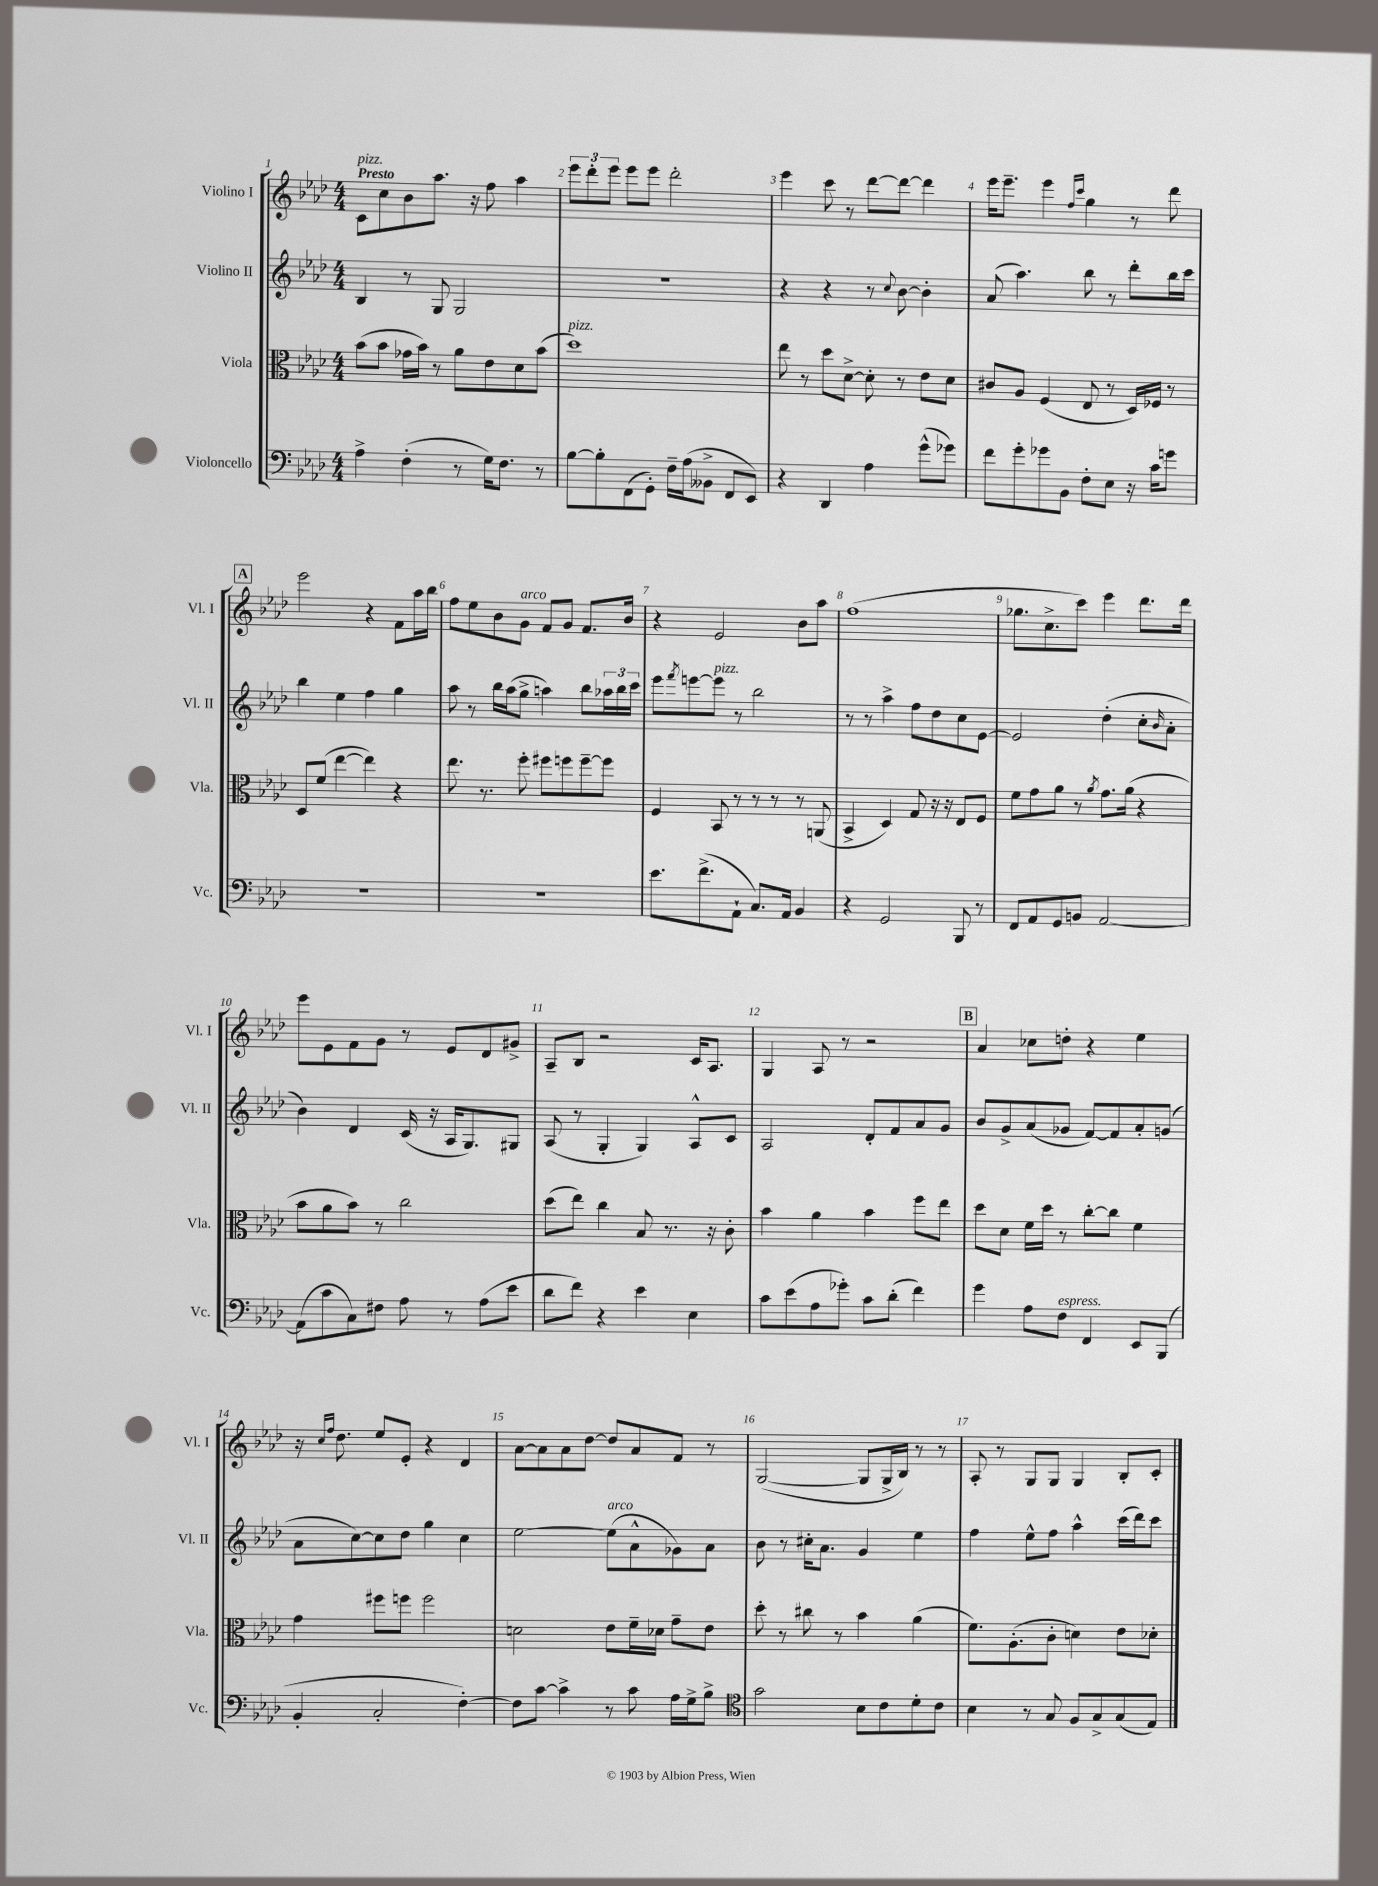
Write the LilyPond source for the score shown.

<<
\new StaffGroup <<
\new Staff = "s0" \with { instrumentName = "Violino I" shortInstrumentName = "Vl. I" } {
    \clef treble \key aes \major \numericTimeSignature \time 4/4 \tempo "Presto"
    c'8^\markup { \italic "pizz." } c''8 bes'8 aes''8. r16 f''8 aes''4 |
    \tuplet 3/2 { ees'''8 des'''8-. ees'''8 } ees'''8 ees'''8 des'''2-. |
    ees'''4 c'''8 r8 des'''8~ des'''8~ des'''4 |
    ees'''16 ees'''8.-- ees'''4 \grace { f''16 c'''16 } g''4 r8 des'''8 |
    \mark \markup { \box "A" } ees'''2 r4 f'8 aes''16 bes''16 |
    f''8 ees''8 bes'8 g'8^\markup { \italic "arco" } f'8 g'8 f'8. bes'16 |
    r4 ees'2 bes'8 aes''8 |
    f''1( |
    ges''8. c''8.-> c'''8) ees'''4 des'''8. des'''16 |
    ees'''8 ees'8 f'8 g'8 r8 ees'8 des'8 gis'8-> |
    aes8-- bes8 r2 c'16 aes8. |
    g4 aes8 r8 r2 |
    \mark \markup { \box "B" } aes'4 ces''8 d''8-. r4 ees''4 |
    r16 \grace { c''16 f''16 } des''8. ees''8 ees'8-. r4 des'4 |
    aes'8~ aes'8 aes'8 des''8~ des''8 aes'8 f'8 r8 |
    g2~( g8 g16-> bes16) r8 r8 |
    aes8-. r8 g8 g8 g4 bes8-. c'8-. \bar "|." |
}
\new Staff = "s1" \with { instrumentName = "Violino II" shortInstrumentName = "Vl. II" } {
    \clef treble \key aes \major \numericTimeSignature \time 4/4
    bes4 r8 g8 g2 |
    R1 |
    r4 r4 r8 \appoggiatura { c''8 } bes'8~ bes'4-. |
    aes'8( aes''4.) bes''8 r8 des'''8-. bes''16 c'''16 |
    \mark \markup { \box "A" } bes''4 ees''4 f''4 g''4 |
    aes''8 r8 bes''16 aes''16( g''8-> a''4) bes''8 \tuplet 3/2 { aes''16 bes''16 c'''16 } |
    ees'''8 \acciaccatura { f'''8 } e'''8~ e'''8^\markup { \italic "pizz." } r8 bes''2 |
    r8 r8 aes''4-> f''8 des''8 c''8 ees'8~ |
    ees'2 des''4-.( c''8-. \grace { bes'16 } aes'8-. |
    bes'4) des'4 c'16( r16 aes16 g8.) gis8 |
    aes8( r8 g4-. g4) aes8-^ c'8 |
    aes2 des'8-. f'8 aes'8 g'8 |
    \mark \markup { \box "B" } bes'8 g'8-> aes'8( ges'8 f'8~) f'8 aes'8-. g'8( |
    aes'8 c''8~) c''8 des''8 g''4 c''4 |
    ees''2~ ees''8^\markup { \italic "arco" }( aes'8-^ ges'8) aes'8 |
    bes'8 r8 cis''16-. aes'8. g'4 ees''4 |
    f''4 ees''8-^ f''8 aes''4-^ c'''16( des'''16) c'''8 \bar "|." |
}
\new Staff = "s2" \with { instrumentName = "Viola" shortInstrumentName = "Vla." } {
    \clef alto \key aes \major \numericTimeSignature \time 4/4
    bes'8( bes'8 ges'16 bes'16) r8 aes'8 ees'8 des'8 bes'8( |
    des''1^\markup { \italic "pizz." }) |
    ees''8 r8 des''8 des'8~-> des'8-. r8 ees'8 des'8 |
    cis'8 aes8 f4( ees8 r8 des16) fes16 r8 |
    \mark \markup { \box "A" } des8 f'8( ees''4~ ees''4) r4 |
    ees''8. r8. f''8-. fis''8 f''8 f''8~-- f''8 |
    f4 bes,8 r8 r8 r8 r8 a,8( |
    bes,4-> des4) g8 r16 r16 ees8 f8 |
    f'8 g'8 aes'8 r8 \acciaccatura { aes'8 } g'8. aes'16( r4 |
    bes'8 aes'8 bes'8) r8 c''2 |
    des''8( ees''8) c''4 bes8 r8. r16 c'8-. |
    bes'4 aes'4 bes'4 f''8 ees''8 |
    \mark \markup { \box "B" } des''8 des'8 f'16 des''16 r8 c''8~-. c''8 f'4 |
    g'4 fis''8 f''8 f''2 |
    d'2 ees'8 f'16-- des'16 g'8-- ees'8 |
    des''8-. r8 cis''8 r8 bes'4 aes'4( |
    f'8.) aes8.-.( c'8-. d'4) ees'8 des'8-. \bar "|." |
}
\new Staff = "s3" \with { instrumentName = "Violoncello" shortInstrumentName = "Vc." } {
    \clef bass \key aes \major \numericTimeSignature \time 4/4
    aes4-> f4-.( r8 g16) f8. r8 |
    bes8~ bes8-. f,8( g,8-.) f16-- aes16( beses,8-> f,8 ees,8) |
    r4 des,4 aes4 g'8-^( ges'8) |
    f'8 g'8-. ges'8 bes,8 f8-. ees8 r16 c'16 g'8 |
    \mark \markup { \box "A" } R1 |
    R1 |
    ees'8. f'8.->( aes,8-! c8.) aes,16 bes,4 |
    r4 g,2 bes,,8 r8 |
    f,8 aes,8 g,8 b,8 aes,2~ |
    aes,8( c'8 c8) fis8 aes8 r8 aes8( ees'8 |
    des'8 f'8) r4 ees'4 ees4 |
    c'8 ees'8( aes8 ges'8-.) c'8 des'8-.( f'4) |
    \mark \markup { \box "B" } g'4 aes8 f8^\markup { \italic "espress." } f,4 ees,8 bes,,8( |
    bes,4-. c2-. f4~-.) |
    f8 c'8~ c'4-> r8 c'8 aes16 g16-> bes8-> |
    \clef tenor g'2 bes8 c'8 des'8-. c'8 |
    bes4 r8 g8 f8 g8-> g8( ees8) \bar "|." |
}
>>
>>
\layout { \context { \Score \override BarNumber.break-visibility = ##(#f #t #t) barNumberVisibility = #all-bar-numbers-visible } }
